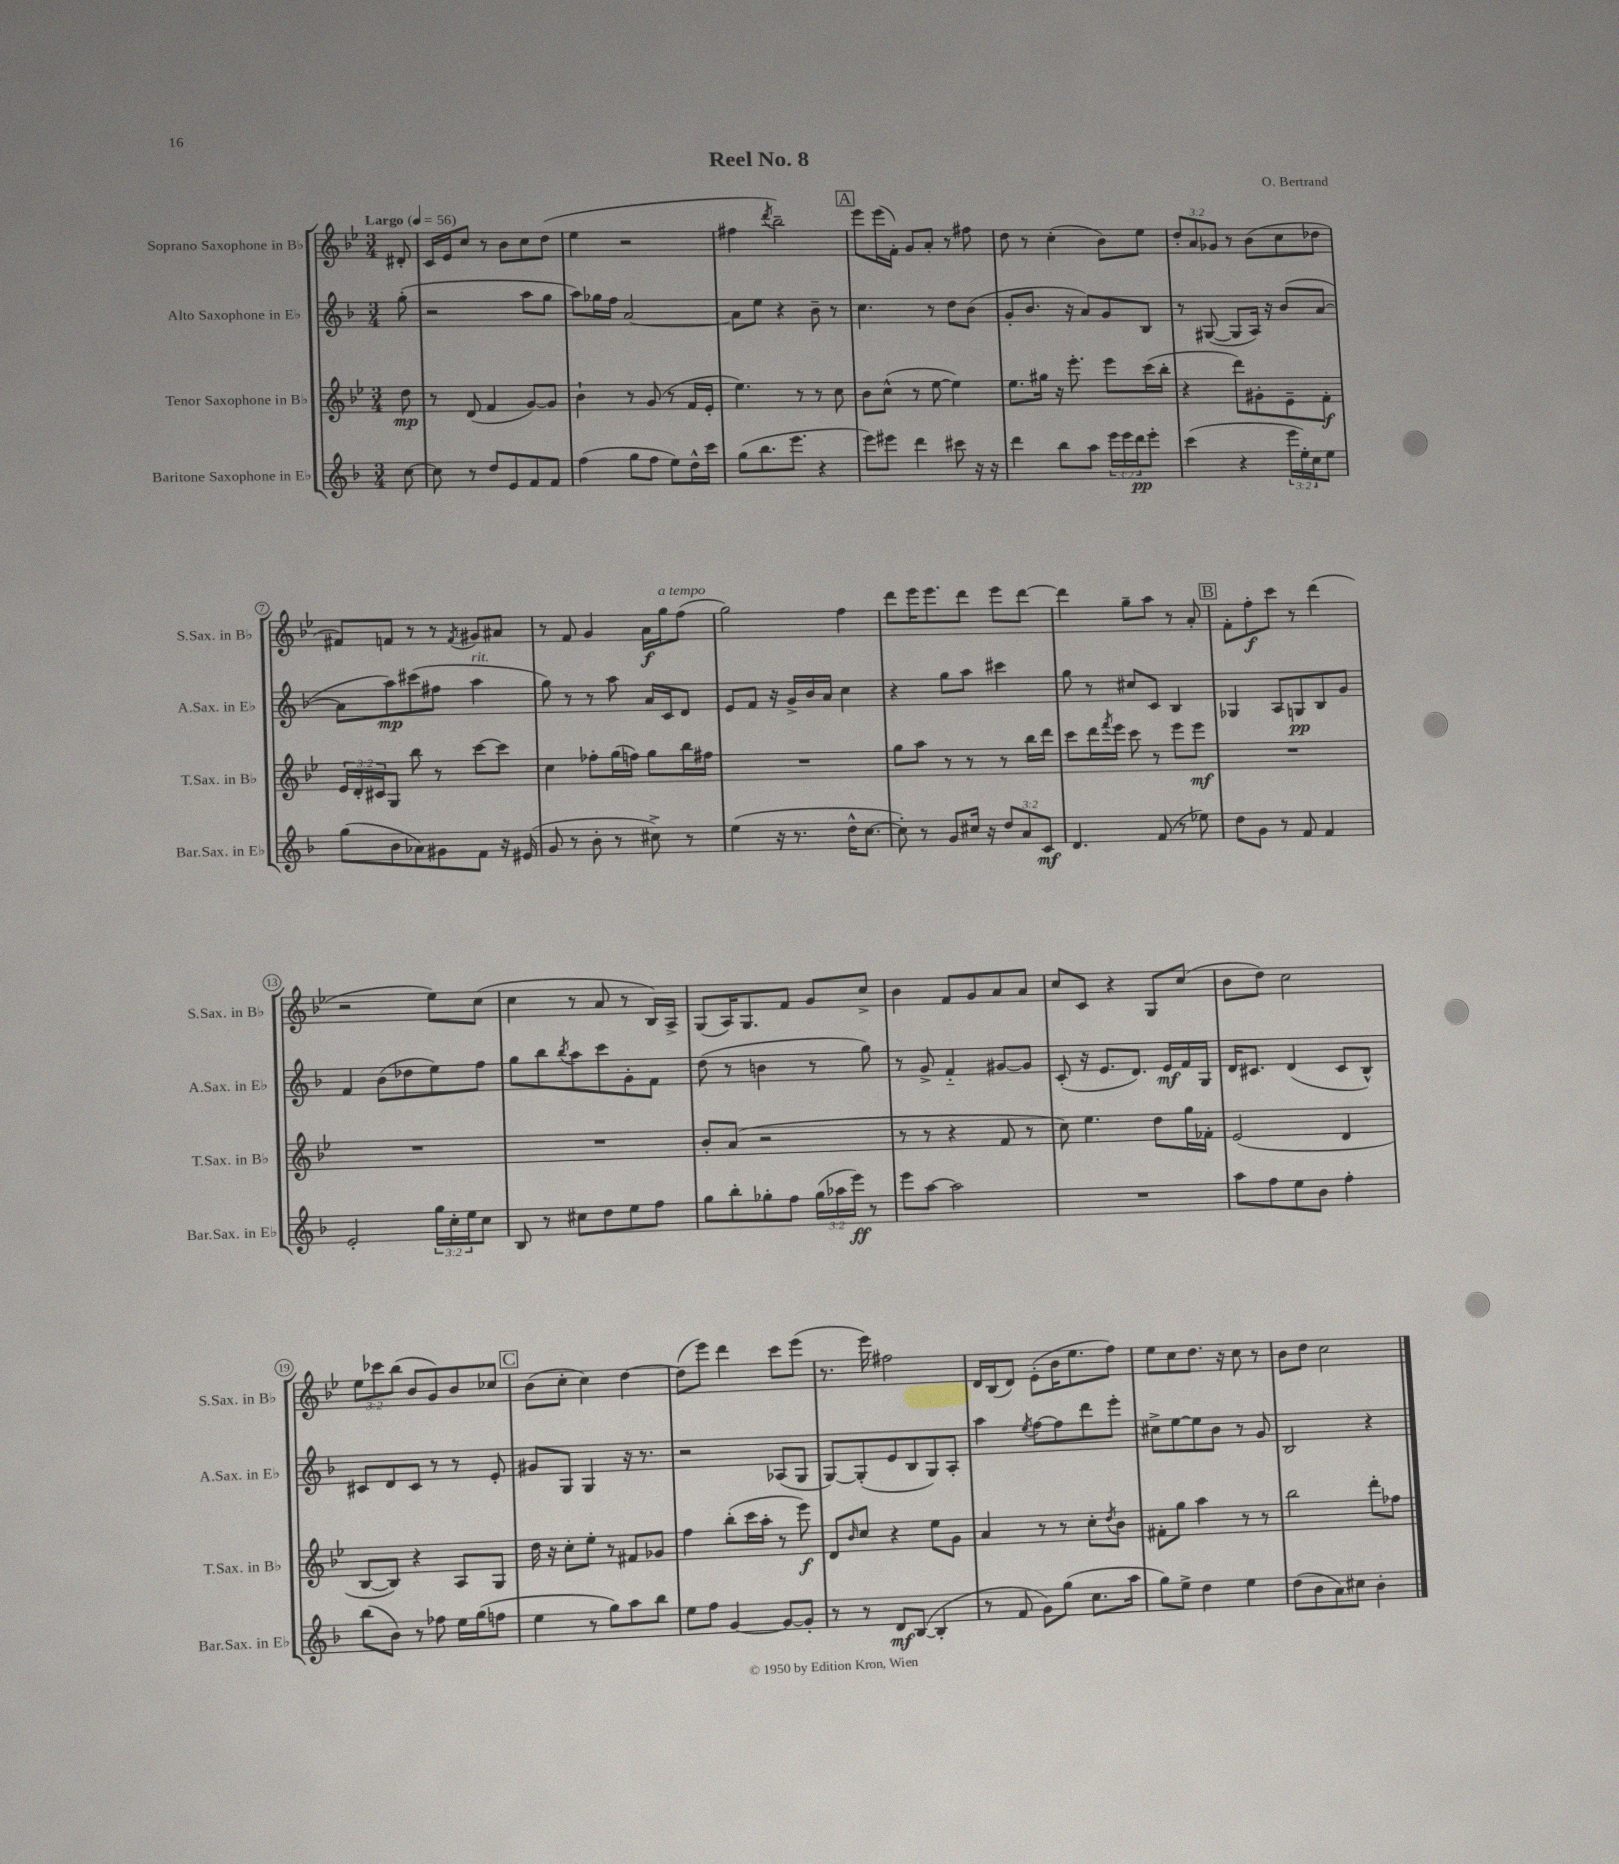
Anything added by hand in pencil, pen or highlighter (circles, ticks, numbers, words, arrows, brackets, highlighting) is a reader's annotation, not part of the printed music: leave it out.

**kern	**kern	**kern	**kern
*staff4	*staff3	*staff2	*staff1
*clefG2	*clefG2	*clefG2	*clefG2
*k[b-]	*k[b-e-]	*k[b-]	*k[b-e-]
*M3/4	*M3/4	*M3/4	*M3/4
*MM56	*MM56	*MM56	*MM56
[8cc\	8dd\	(8gg'\	8d#'/
=	=	=	=
8cc\]	8r	2r	16c/LL
.	.	.	16e-/J
8r	(8d/	.	8cc/J
8dd/L	4f/	.	8r
8e/	.	.	8b-\L
8f/	[8g/L)	8aa\L	8cc\
8f/J	8g/]J	8gg\J	(8dd\J
=	=	=	=
(4ff\	4b-`\	8aa\L)	4ee-\
.	.	16gg-\L	.
.	.	16ff\JJ	.
8gg\L	8r	[2a/	2r
8ff\J	(8g/	.	.
8ee\L)	8r	.	.
16dd^^\L	16f/LL	.	.
16ccc\JJ	16e-'/JJ	.	.
=	=	=	=
(8gg\L	4.ee-\)	8a\]L	4ff#\
8.bb-\	.	8ee\J	.
.	.	.	8qddd/
.	.	4r	2bb-~\)
8.eee\J	.	.	.
.	8r	.	.
4r	8r	8b-~\	.
.	8cc\	8r	.
=	=	=	=
8eee\L)	8b-\L	4.cc\	8eee-\L
8eee#\J	(8cc^^\J	.	(16eee-\L
.	.	.	16f'\JJ)
4ddd\	8r	.	8g/L
.	[8ee-\	8r	8a'/J
8ccc#\	4ee-\])	8dd\L	8r
16r	.	(8b-\J	8ff#\
16r	.	.	.
=	=	=	=
4ddd\	8.ee-\L	8g'/L	8dd\
.	.	8.b-/J	8r
.	16gg#\Jk	.	.
8bb-\L	16r	.	(4cc'\
.	8.eee-'\	16r	.
8aa\J	.	8a/L)	.
24eee\LL	8eee-\L	8g/	8b-\L)
24eee\	.	.	.
24ddd\J	.	.	.
8eee'\J	(16ccc\L	8B-/J	8ee-\J
.	16bb-'\JJ	.	.
=	=	=	=
(4ccc\	4r	8r	12dd'/L
.	.	.	12a/
.	.	([8G#/	.
.	.	.	12g-/J
4r	8ddd\L)	8G#/]L	8r
.	8g#'\	16A/Jk)	(8b-\L
.	.	16r	.
24eee\LL	8e-~\	(8b-/L	8cc\
24ee'\)	.	.	.
24cc\J	.	.	.
8ee\J	8f'\J	[8a/J	8dd-\J
=	=	=	=
(8gg\L	24e-/LL	8a\]L	8f#/L)
.	24d'/	.	.
.	24c#/J	.	.
8b-\	8G/J	8aa\)	8f/J
8a-\)	8bb-\	(8ccc#\	8r
8g#\	8r	8ff#\J	8r
.	.	.	8qf/
8f\J	[8ccc\L	4aa\	8g#/L
16r	8ccc\]J	.	8a#/J
(16e#/	.	.	.
=	=	=	=
8g/	4cc\	8gg\)	8r
8r	.	8r	8f/
8b-'\	8ff-'\L	8r	4g/
8r	(16gg\L	8aa\	.
.	16ff\JJ)	.	.
8cc#^\)	8gg\L	16a/LL	16a\LL
.	.	16c/J	16gg\J
8r	16bb-\L	8d/J	(8ff\J
.	16ff#\JJ	.	.
=	=	=	=
(4ee\	2.r	8e/L	2gg\)
.	.	8f/J	.
16r	.	16r	.
8.r	.	16g^/LL	.
.	.	16b-/	.
.	.	16a/JJ	.
16dd^^\LK	.	4cc\	4ff\
[8.cc\J	.	.	.
=	=	=	=
8cc'\])	8gg\L	4r	8ddd\L
8r	8aa\J	.	16eee-\K
.	.	.	8.eee-\
8g/L	8r	8gg\L	.
16cc#/Jk	8r	8aa\J	8ddd\J
16r	.	.	.
12dd/L	8r	4ccc#\	8eee-\L
12a/	.	.	.
.	16bb-\LL	.	[8ddd\J
12c/J	.	.	.
.	16ddd\JJ	.	.
=	=	=	=
4.d/	8ccc\L	8gg\	4ddd\]
.	16ddd\L	8r	.
.	8qfff/	.	.
.	16eee-\JJ	.	.
.	8ccc\	8cc#/L	8gg~\L
(8f/	8r	8c/J	8aa\J
8r	8eee-\L	4B-/	8r
8ee-\)	8eee-\J	.	8a'/
=	=	=	=
8dd\L	2.r	4G-/	8f'\L
8g\J	.	.	8ff'\
8r	.	8A/L	8ccc\J
8f/	.	8G/	8r
4f/	.	8B-/	(4ddd\
.	.	8g/J	.
=	=	=	=
2e'/	2.r	4f/	2r
.	.	(8b-\L	.
.	.	8dd-\	.
24gg\LL	.	8ee\)	8ee-\L)
24cc'\	.	.	.
24ee\J	.	.	.
8cc\J	.	8ff\J	(8cc\J
=	=	=	=
8B-/	2.r	8gg\L	4cc\
8r	.	8bb-\	.
.	.	8qbb-/	.
8cc#\L	.	8aa\	8r
8dd\	.	8ccc\	8a/
8ee\	.	8g'\	8r
8ff\J	.	8f\J	16B-/LL)
.	.	.	16A^/JJ
=	=	=	=
8gg\L	8b-'/L	(8dd\	(8G/L
8bb-'\	(8a/J	8r	16A/K)
.	.	.	8.G/
8gg-'\	2r	4b\	.
8ff\J	.	.	8f/J
(24gg-\LL	.	8r	8g/L
24aa-\	.	.	.
24eee\JJ)	.	.	.
8r	.	8gg\)	8cc^/J
=	=	=	=
8eee\L	8r	8r	4b-\
[8aa\J	8r	8g^/	.
2aa\]	4r	4f'~/	8f/L
.	.	.	8g/
.	8f/	[8g#/L	8a/
.	8r	8g#/]J	8a/J
=	=	=	=
2.r	8cc\)	(8c'/	8cc/L
.	4.ee-\	16r	8c/J
.	.	8.e/L	.
.	.	.	4r
.	.	8.d/J)	.
.	8dd\L	.	8G/L
.	.	16e/LL	.
.	16gg\L	16f/	(8cc/J
.	16f-'\JJ	16G/JJ	.
=	=	=	=
8aa\L	(2e-/	16d/LK	8b-\L
.	.	8.c#/J	.
8ff\	.	.	8dd\J)
8ee\	.	(4d/	2cc\
8b-\J	.	.	.
4ff'\	4d/	8c#/L	.
.	.	8B-^^/J)	.
=	=	=	=
(8bb-\L	[8B-/L	8c#/L	12ee-\L
.	.	.	12ccc-\
8b-\J)	8B-/]J)	8d/	.
.	.	.	(12bb-\J
8r	4r	8c#/J	8b-/L
8ff-\	.	8r	8g/)
16ee\LL	8A/L	8r	8b-/
(16gg\J	.	.	.
8ff\J	8G/J	8e'/	8cc-/J
=	=	=	=
4ee\	16dd\	8g#/L	(8b-\L
.	16r	.	.
.	8cc'\L	8G/J	8cc'\J
8r	8ee-'\J	4G/	4cc\)
8gg\L)	8r	.	.
8aa\	8f#/L	16r	[4dd\
.	.	8.r	.
8bb-\J	8g-/J	.	.
=	=	=	=
8ee\L	4ff\	2r	(8dd\]L
8ff\J	.	.	8eee-\J)
[4g/	(8bb-'\L	.	4ddd\
.	16ccc\L	.	.
.	16aa'\JJ	.	.
8g/_L	8r	(8A-/L	8ccc\L
8g'/]J	8eee-\)	8G/J	(8eee-\J
=	=	=	=
8r	8d/L	[8G/L)	8.r
.	16qqb-/	.	.
8r	8cc/J	(8G'/]	.
.	.	.	16eee-\)
8d/L	4r	8e/	2ff#\
([8B-/J	.	8B-/	.
4B-'/]	8ee-\L	8G/)	.
.	8g\J	8A'/J	.
=	=	=	=
8r	4a/	4aa\	16d/LL
.	.	.	(16B-/J
8f/	.	.	8d/J)
.	.	8qee/	.
8g\L)	8r	[8ff\L	(8e-'\L
(8gg\J	8r	8ff\]	16b-\K
.	.	.	8.ee-\
8.cc\L	8cc'\L	8ddd\	.
.	8qdd/	.	.
.	8b-\J	8eee'\J	8ff\J)
16aa\Jk	.	.	.
=	=	=	=
8gg\L)	8f#'\L	8cc#^\L	8ee-\L
8ee^\J	8gg\J	[8ee\	8cc\
4dd\	4aa\	8ee\]	8.dd\J
.	.	8b-\J	.
.	.	.	16r
4ee\	8r	8r	8cc\
.	8r	8g/	8r
=	=	=	=
(8dd\L	2bb-\	2B-/	8b-\L
8b-\	.	.	8dd\J
8a\)	.	.	2cc\
8cc#\J	.	.	.
4b-'\	8ddd'\L	4r	.
.	8ff-\J	.	.
==	==	==	==
*-	*-	*-	*-
